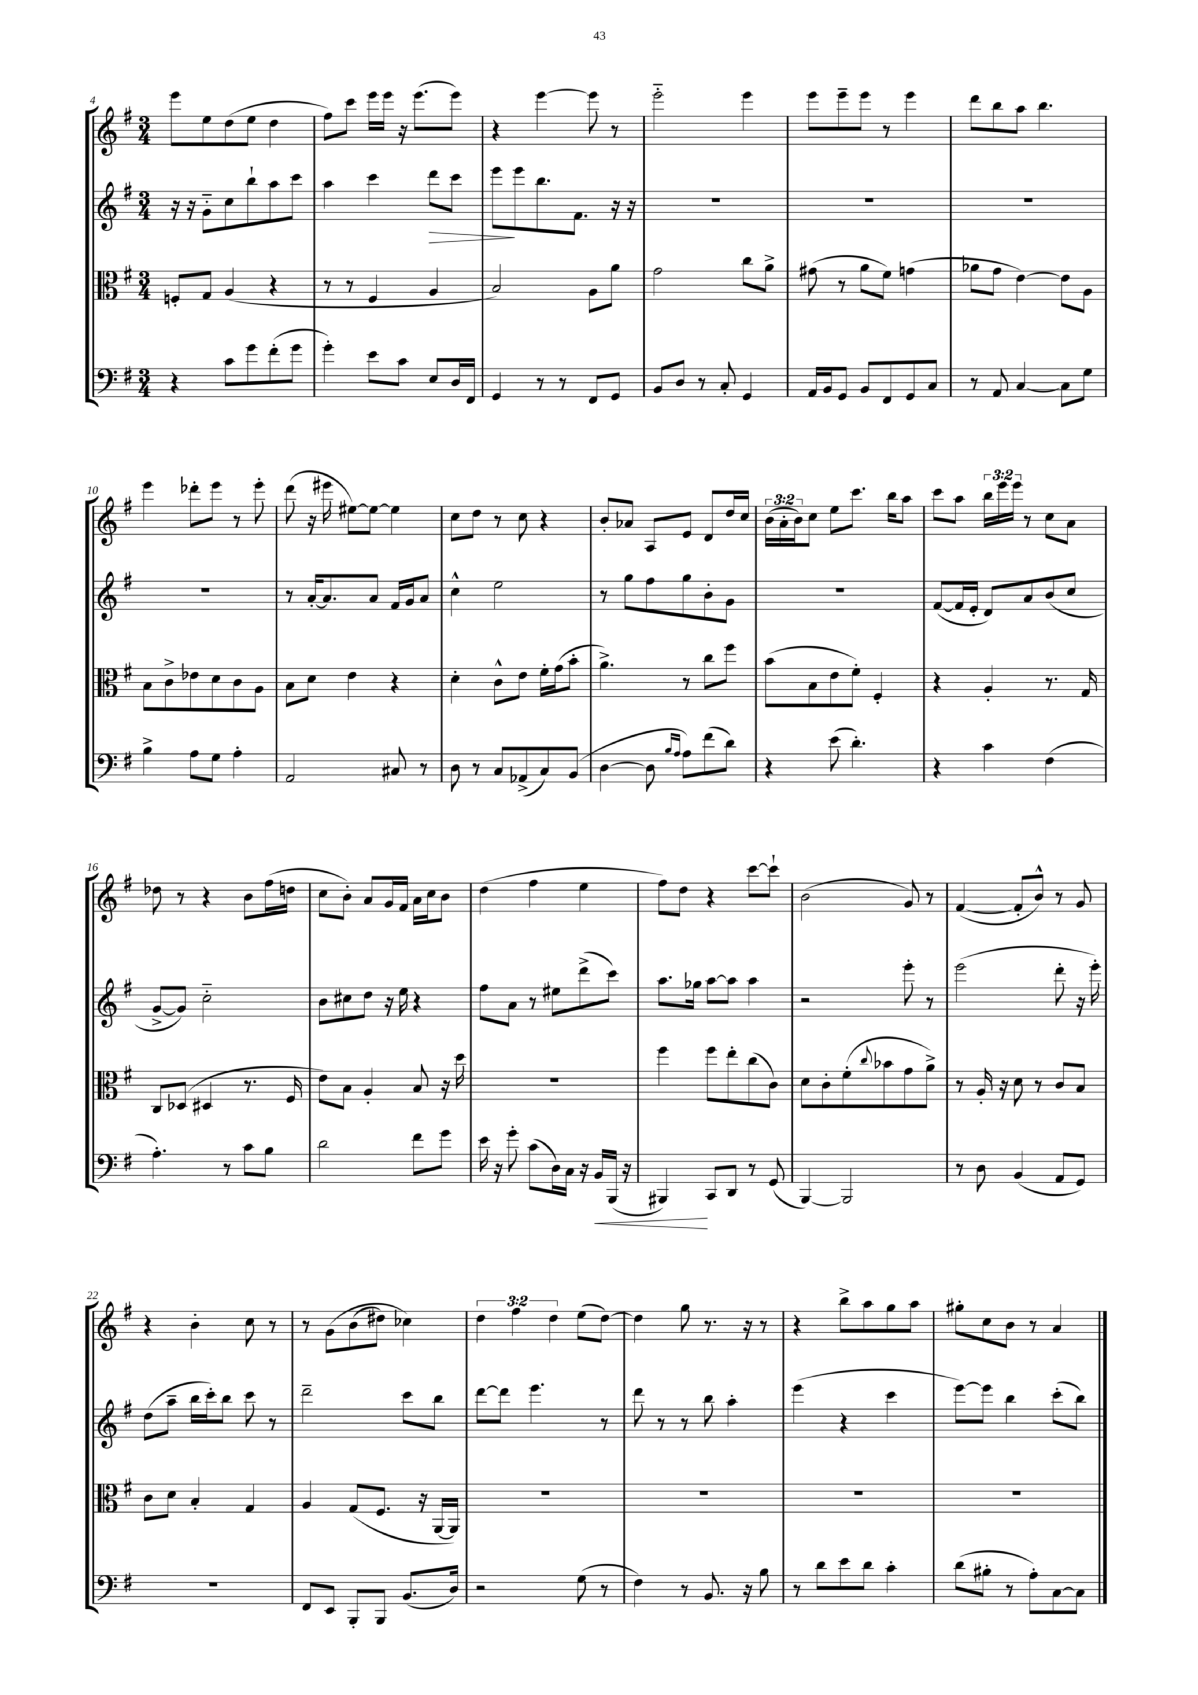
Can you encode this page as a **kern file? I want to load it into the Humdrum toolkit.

**kern	**kern	**kern	**kern
*staff4	*staff3	*staff2	*staff1
*clefF4	*clefC3	*clefG2	*clefG2
*k[f#]	*k[f#]	*k[f#]	*k[f#]
*M3/4	*M3/4	*M3/4	*M3/4
4r	8F'	16r	8eee
.	.	16r	.
.	8G	8g'~	8ee
8c	(4A	8cc	(8dd
8g	.	8bb`	8ee
(8f#'	4r	8aa	4dd
8g	.	8ccc	.
=	=	=	=
4g')	8r	4aa	8ff#)
.	8r	.	8ccc
8e	4F#	4ccc	16eee
.	.	.	16eee
8c	.	.	16r
.	.	.	(8.eee
8E	4A	8ddd	.
16D	.	8ccc	8eee)
16FF#	.	.	.
=	=	=	=
4GG	2B)	8eee	4r
.	.	8eee	.
8r	.	8.bb	[4eee
8r	.	.	.
.	.	8.f#	.
8FF#	8A	.	8eee]
8GG	8a	16r	8r
.	.	16r	.
=	=	=	=
8BB	2g	2.r	2eee'~
8D	.	.	.
8r	.	.	.
8C'	.	.	.
4GG	8cc	.	4eee
.	8a^	.	.
=	=	=	=
16AA	(8g#	2.r	8eee
16BB	.	.	.
8GG	8r	.	8eee~
8BB	8a	.	8eee
8FF#	8f#)	.	8r
8GG	(4g	.	4eee
8C	.	.	.
=	=	=	=
8r	8a-	2.r	8ddd
8AA	8g	.	8bb
[4C	[4e)	.	8aa
.	.	.	4.bb
8C]	8e]	.	.
8G	8A	.	.
=	=	=	=
4B^	8B	2.r	4eee
.	8c^	.	.
8A	8e-	.	8ddd-'
8G	8d	.	8eee
4A'	8c	.	8r
.	8A	.	8eee'
=	=	=	=
2AA	8B	8r	(8ddd
.	8d	[16a'	16r
.	.	8.a]	16eee#
.	4e	.	[8ee#)
.	.	8a	8ee#_
8C#	4r	16f#	4ee#]
.	.	16g	.
8r	.	8a	.
=	=	=	=
8D	4d'	4cc^^	8cc
8r	.	.	8dd
8C	8c^^	2ee	8r
(8AA-^	8e	.	8cc
8C)	16f#'	.	4r
.	(16g	.	.
(8BB	8b'	.	.
=	=	=	=
[4D	4.a^)	8r	8b'
.	.	8gg	8a-
8D]	.	8ff#	8A
16qqB	.	.	.
16qqA	.	.	.
8A)	8r	8gg	8e
(8f#	8cc	8b'	8d
8d)	8ff#	8g	16dd
.	.	.	16cc
=	=	=	=
4r	(8b	2.r	(24b
.	.	.	24a'
.	.	.	24b)
.	8B	.	8cc
(8e	8e	.	8ee
4.d')	8f#')	.	8.ccc
.	4F#'	.	.
.	.	.	16bb
.	.	.	8aa
=	=	=	=
4r	4r	([8f#	8ccc
.	.	16f#]	8aa
.	.	16e'	.
4c	4A'	8d)	24bb
.	.	.	24eee
.	.	.	24eee
.	.	8a	8r
(4F#	8.r	(8b	8cc
.	.	8cc	8a
.	16G	.	.
=	=	=	=
4.A')	8C	[8g^	8dd-
.	(8D-	8g])	8r
.	4D#	2cc'~	4r
8r	.	.	.
8c	8.r	.	8b
8B	.	.	(16ff#
.	16F#	.	16dd
=	=	=	=
2d	8e)	8b	8cc
.	8B	8cc#	8b')
.	4A'	8dd	8a
.	.	16r	16g
.	.	16ee	16f#
8f#	8B	4r	16a
.	.	.	16cc
8g	16r	.	8b
.	16dd	.	.
=	=	=	=
16e	2.r	8ff#	(4dd
16r	.	.	.
8g'	.	8a	.
(8c	.	8r	4ff#
16D)	.	8ee#	.
16C	.	.	.
16r	.	(8ddd^	4ee
16BB	.	.	.
(16BBB	.	8ccc)	.
16r	.	.	.
=	=	=	=
4BBB#)	4ff#	8.aa	8ff#)
.	.	.	8dd
.	.	16gg-	.
8CC	8ff#	[8aa	4r
8DD	8ee'	8aa]	.
8r	(8cc	4aa	[8ccc
(8GG	8c)	.	8ccc`]
=	=	=	=
[4BBB)	8d	2r	(2b
.	8c'	.	.
2BBB]	(8f#'	.	.
.	8qqcc	.	.
.	8b-	.	.
.	8g	8eee'	8g)
.	8a^)	8r	8r
=	=	=	=
8r	8r	(2eee	([4f#
8D	16A'	.	.
.	16r	.	.
(4BB	8d	.	8f#']
.	8r	.	8b^^)
8AA	8c	8ddd'	8r
8GG)	8B	16r	8g
.	.	16eee')	.
=	=	=	=
2.r	8c	(8dd	4r
.	8d	8aa~	.
.	4B'	16bb	4b'
.	.	16ccc')	.
.	.	8bb	.
.	4G	8ccc	8cc
.	.	8r	8r
=	=	=	=
8FF#	4A	2ddd~	8r
8EE	.	.	&(8g
8BBB'	(8G	.	(8b
8BBB	8.F#	.	8dd#)
(8.BB	.	8ccc	4cc-&)
.	16r	.	.
.	[16AA	8bb	.
16D)	16AA])	.	.
=	=	=	=
2r	2.r	[8ddd	6dd
.	.	8ddd]	.
.	.	.	6ff#
.	.	4.eee	.
.	.	.	6dd
(8G	.	.	(8ee
8r	.	8r	[8dd)
=	=	=	=
4F#)	2.r	8ddd	4dd]
.	.	8r	.
8r	.	8r	8gg
8.BB	.	8bb	8.r
.	.	4aa'	.
16r	.	.	16r
8B	.	.	8r
=	=	=	=
8r	2.r	(4eee	4r
8d	.	.	.
8e	.	4r	8bb^
8d	.	.	8aa
4c'	.	4ccc	8gg
.	.	.	8aa
=	=	=	=
(8d	2.r	[8eee)	8gg#'
8B#'	.	8eee]	8cc
8r	.	4bb	8b
8A')	.	.	8r
[8C	.	(8ccc'	4a
8C]	.	8bb)	.
==	==	==	==
*-	*-	*-	*-
